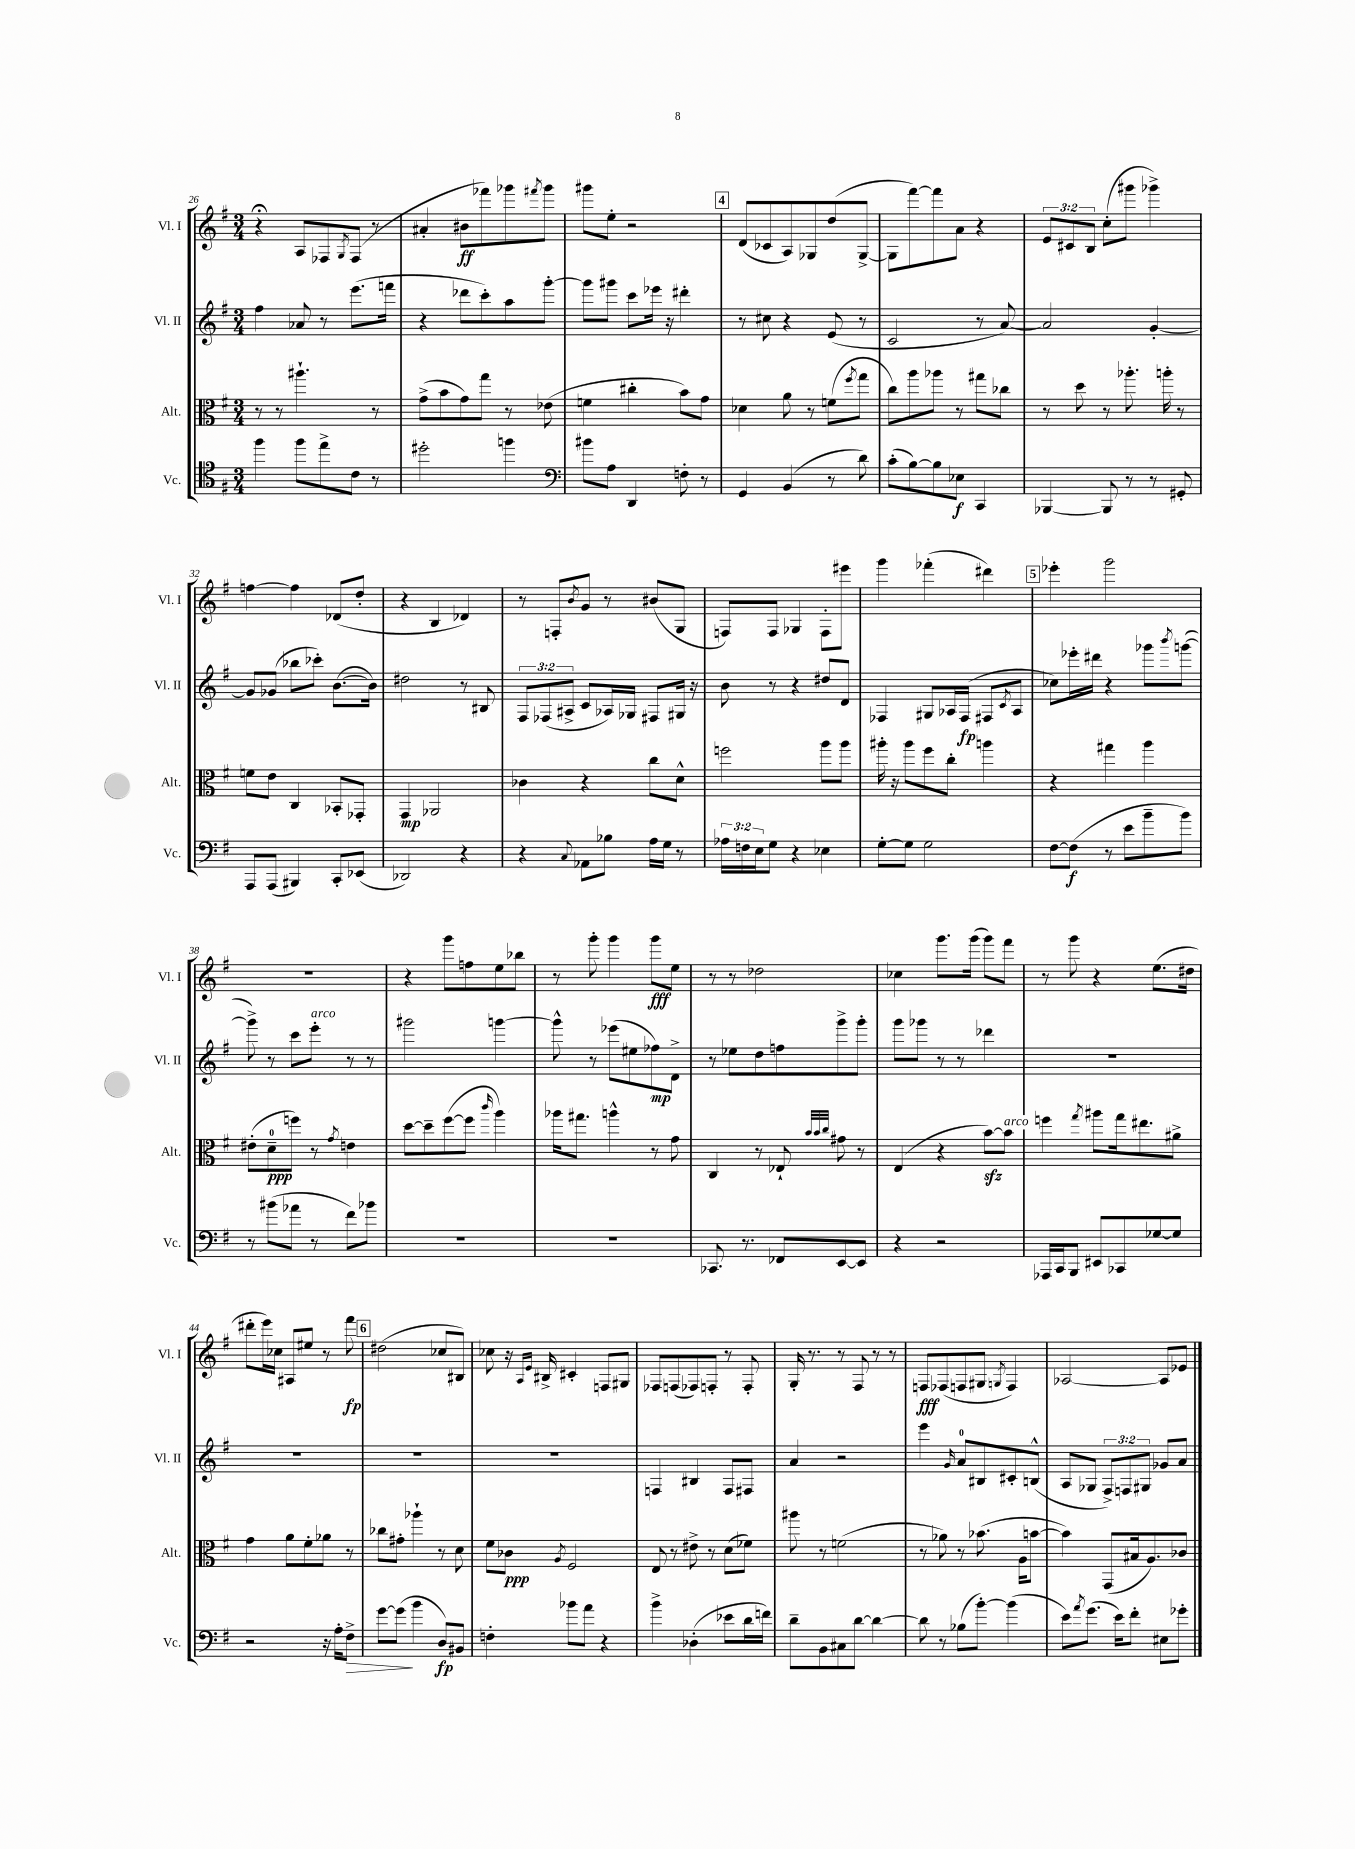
<<
\new StaffGroup <<
\new Staff = "s0" \with { instrumentName = "Vl. I" shortInstrumentName = "Vl. I" } {
    \clef treble \key g \major \numericTimeSignature \time 3/4 \override Staff.TupletNumber.text = #tuplet-number::calc-fraction-text
    r4\fermata a8 fes8 \acciaccatura { g8 } fes8( r8 |
    ais'4-. bis'8\ff fes'''8) ges'''8 \acciaccatura { fis'''8 } ges'''8 |
    gis'''8 e''8-. r2 |
    \mark \markup { \box "4" } d'8( ces'8 a8) ges8 d''8( ges8~-> |
    ges8 fis'''8~) fis'''8 a'8 r4 |
    \tuplet 3/2 { e'8 cis'8 b8 } c''8-.( gis'''8 ges'''4->) |
    f''4~ f''4 des'8( d''8-. |
    r4 b4 des'4) |
    r8 f8-. \acciaccatura { b'8 } g'8 r8 bis'8( g8 |
    f8) f8 ges4 f8-. eis'''8 |
    g'''4 fes'''4-.( dis'''4) |
    \mark \markup { \box "5" } ees'''4-. g'''2 |
    R2. |
    r4 g'''8 f''8 e''8 bes''8 |
    r8 g'''8-. g'''4 g'''8\fff e''8 |
    r8 r8 des''2 |
    ces''4 g'''8. g'''16( g'''8) fis'''8 |
    r8 g'''8 r4 e''8.( dis''16 |
    dis'''8-. e'''16) ces''16 ais8 eis''8 r8 fis'''8\fp |
    \mark \markup { \box "6" } dis''2( ces''8 bis8) |
    ces''8 r16 \grace { a16 e'16 } bis16-> cis'4-. f8 gis8 |
    fes8 f8( fes8) f8-. r8 f8-. |
    g16-. r8. r8 fis8 r8 r8 |
    f8\fff fes8( f8 gis8 \acciaccatura { g8 } f4) |
    aes2~ aes8 ees'8 \bar "|." |
}
\new Staff = "s1" \with { instrumentName = "Vl. II" shortInstrumentName = "Vl. II" } {
    \clef treble \key g \major \numericTimeSignature \time 3/4 \override Staff.TupletNumber.text = #tuplet-number::calc-fraction-text
    fis''4 aes'8 r8 e'''8.( f'''16 |
    r4 des'''8 c'''8-.) a''8 g'''8~-. |
    g'''8 gis'''8 c'''8 ees'''16 r16 dis'''4-. |
    \mark \markup { \box "4" } r8 cis''8 r4 e'8( r8 |
    c'2 r8 a'8~) |
    a'2 g'4~-. |
    g'8 ges'8( bes''8 ces'''8-.) b'8.~( b'16) |
    dis''2 r8 bis8 |
    \tuplet 3/2 { fis8 fes8( ais8-> } c'8 aes16) ges16 fis8 gis16 r16 |
    b'8 r8 r4 dis''8 d'8 |
    fes4 gis8 aes16 fes16\fp( fis8 \acciaccatura { c'8 } aes8 |
    \mark \markup { \box "5" } ces''8) ees'''16-. dis'''16 r4 ges'''8 \acciaccatura { b'''8 } g'''8~( |
    g'''8->) r8 c'''8 e'''8-.^\markup { \italic "arco" } r8 r8 |
    gis'''2 g'''4~ |
    g'''8-^ r8 ees'''8( eis''8 fes''8\mp) d'8-> |
    r8 ees''8 d''8 f''8 g'''8-> g'''8-. |
    g'''8 ges'''8 r8 r8 des'''4 |
    R2. |
    R2. |
    \mark \markup { \box "6" } R2. |
    R2. |
    f4 bis4 f8 fis8 |
    a'4 r2 |
    e'''4 \grace { g'16 } a'8-0 bis8 cis'8-. b8-^( |
    a8 ges8 \tuplet 3/2 { fis8->) f8 gis8 } ges'8 a'8 \bar "|." |
}
\new Staff = "s2" \with { instrumentName = "Alt." shortInstrumentName = "Alt." } {
    \clef alto \key g \major \numericTimeSignature \time 3/4
    r8 r8 ais''4.-! r8 |
    g'8->( b'8 g'8) g''8 r8 ees'8( |
    f'4 cis''4-. b'8) g'8 |
    \mark \markup { \box "4" } des'4 a'8 r8 f'8( \acciaccatura { fis''8 } g''8 |
    c''8) a''8 aes''8 r8 gis''8 ces''8 |
    r8 d''8 r8 aes''8.-. a''16-. r8 |
    f'8 e'8 c4 bes,8-. ges,8-. |
    g,4\mp aes,2 |
    ces'4 r4 c''8 d'8-^ |
    f''2 a''8 a''8 |
    ais''16-. r16 ais''8 fis''8 c''8-. a''4 |
    \mark \markup { \box "5" } r4 gis''4 a''4 |
    eis'8-.( d'8-0--\ppp f''8) r8 \acciaccatura { g'8 } e'4 |
    d''8~ d''8-- fis''8~( fis''8 \grace { c'''16 } a''4) |
    aes''16 gis''8. a''4-^ r8 g'8 |
    c4 r8 ees8-! \grace { b'32 b'32 c''32 } gis'8 r8 |
    e4( r4 b'8~\sfz) b'8^\markup { \italic "arco" } |
    f''4 \acciaccatura { g''8 } ais''8 g''16 eis''8. ais'8-> |
    g'4 a'8 fis'8-. aes'8 r8 |
    \mark \markup { \box "6" } ces''8 gis'8-. aes''4-! r8 d'8 |
    fis'8 ces'8\ppp \acciaccatura { a8 } fis2 |
    e8 r8 eis'8-> r8 d'8( fes'8) |
    ais''8 r8 f'2( |
    r8 aes'8) r8 bes'8.( a16 b'8~ |
    b'4) g,8( bis16 a8.) ces'8 \bar "|." |
}
\new Staff = "s3" \with { instrumentName = "Vc." shortInstrumentName = "Vc." } {
    \clef tenor \key g \major \numericTimeSignature \time 3/4 \override Staff.TupletNumber.text = #tuplet-number::calc-fraction-text
    fis''4 fis''8 e''8-> c'8 r8 |
    dis''2-. f''4 |
    \clef bass bis'8 a8 d,4 f8-. r8 |
    \mark \markup { \box "4" } g,4 b,4( r8 d'8) |
    c'8-.( b8~) b8 ees8\f c,4 |
    bes,,4~ bes,,8 r8 r8 gis,8-. |
    a,,8 a,,8( bis,,4) c,8-. ees,8( |
    des,2) r4 |
    r4 \appoggiatura { c8 } aes,8 bes8 a16 g16 r8 |
    \tuplet 3/2 { aes16 f16 e16 } g8 r4 ees4 |
    g8~-. g8 g2 |
    \mark \markup { \box "5" } fis8~ fis8\f( r8 e'8 b'8-- b'8) |
    r8 bis'8( aes'8 r8 fis'8) bes'8 |
    R2. |
    R2. |
    ces,8. r8. fes,8 e,8~ e,8 |
    r4 r2 |
    aes,,16 c,16 b,,8 eis,8 ces,8 ges8~ ges8 |
    r2 r16 a16-. fis8->\> |
    \mark \markup { \box "6" } g'8~ g'8\!( b'4 d8\fp) bis,8 |
    f4-. bes'8 a'8 r4 |
    b'4-> des4-.( ees'8 d'16 f'16) |
    d'8-- b,8 cis8 d'8~ d'4~ |
    d'8 r8 bes8( b'8~-.) b'4( |
    e'8) \acciaccatura { a'8 } g'8.( e'16) fis'8-. eis8 ges'8-. \bar "|." |
}
>>
>>
\layout { \context { \Score currentBarNumber = #26 } }
